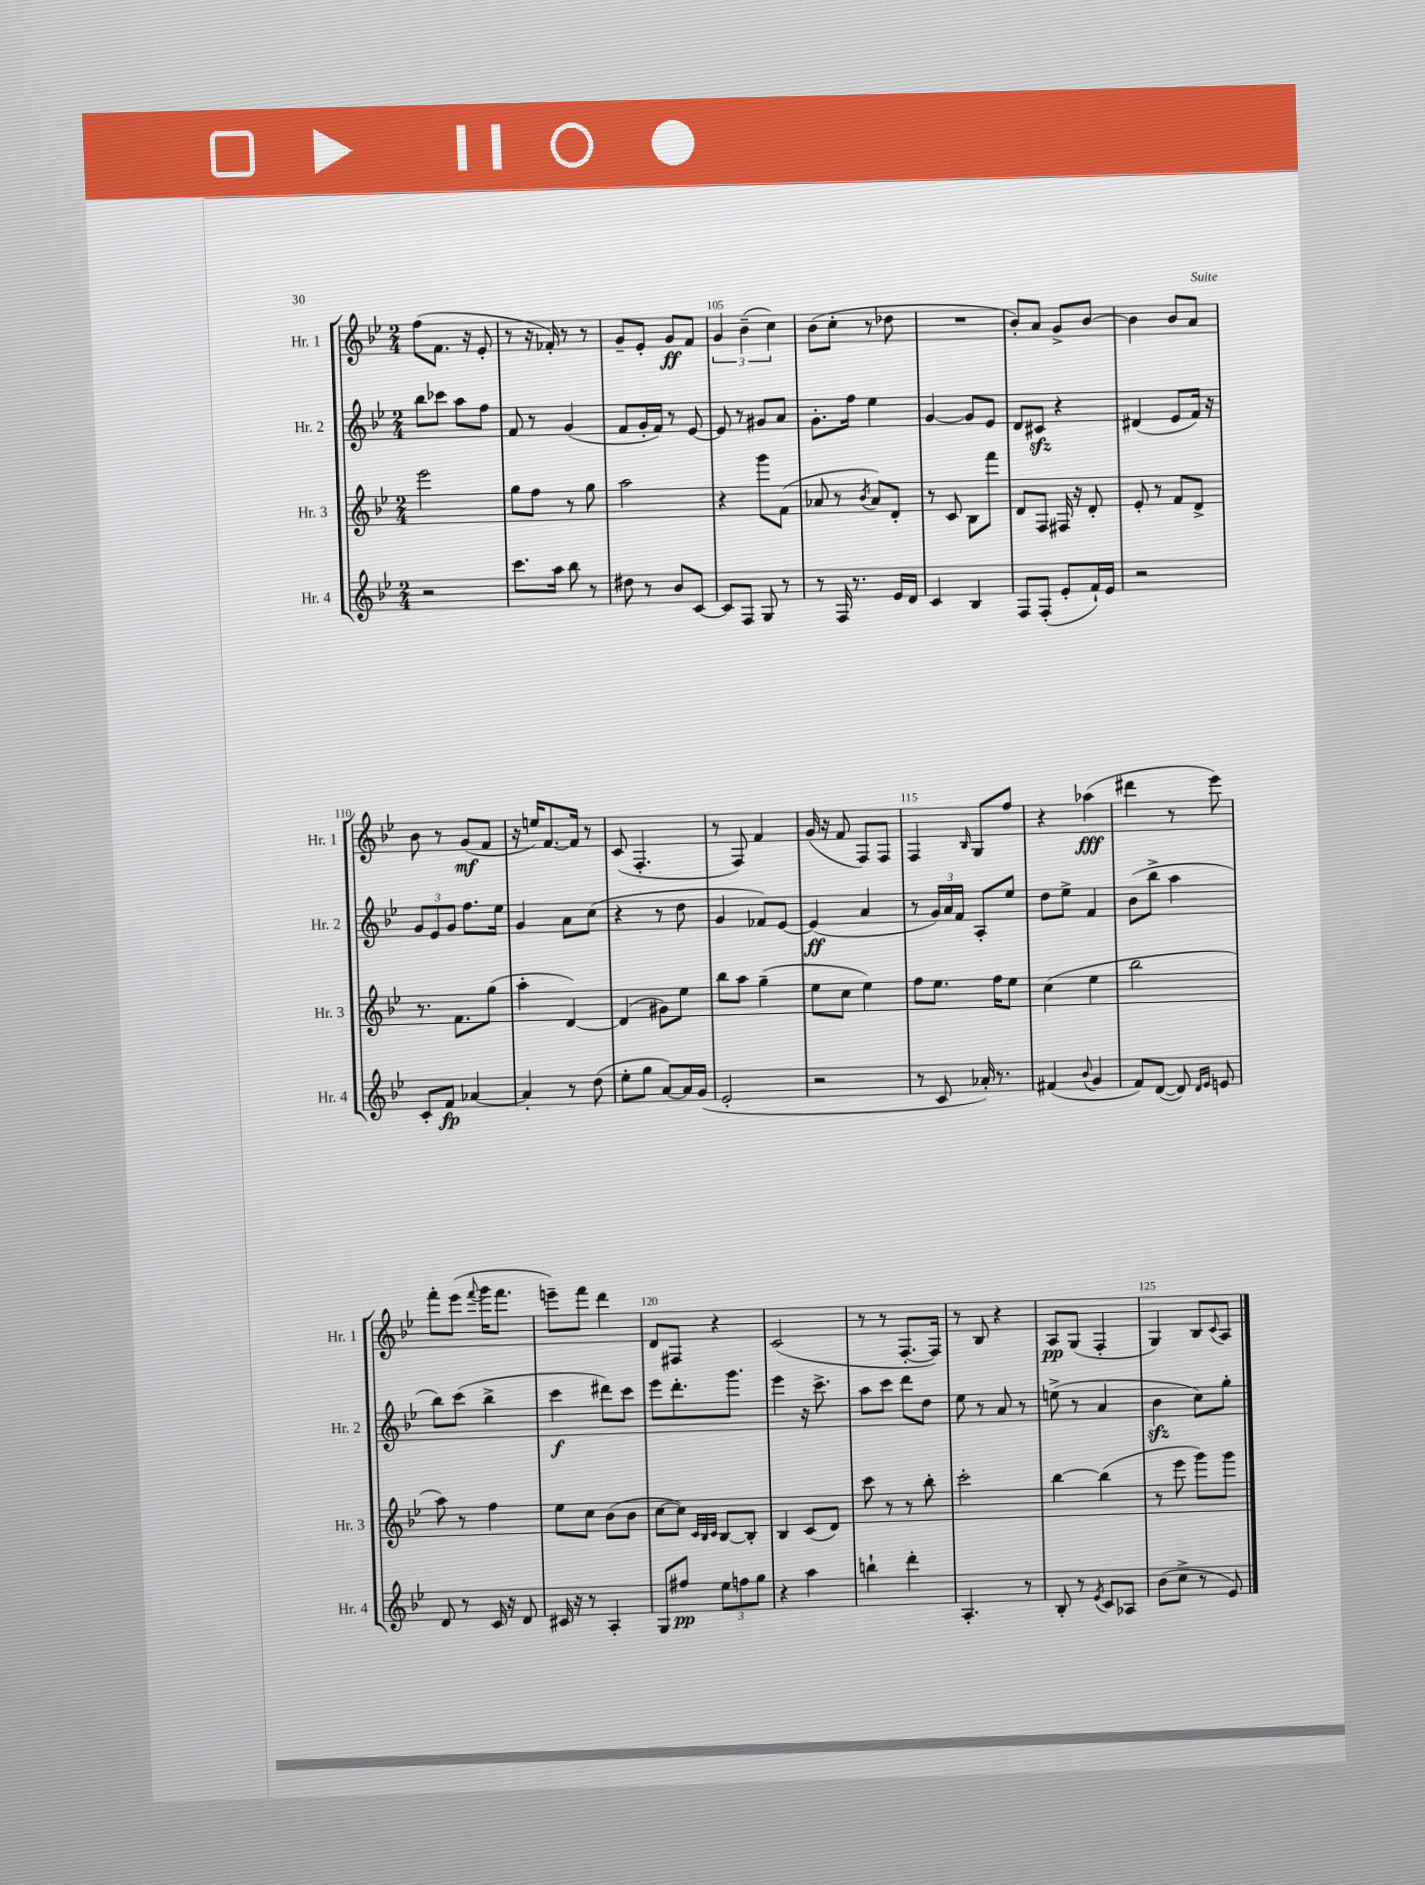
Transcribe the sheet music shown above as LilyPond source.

<<
\new StaffGroup <<
\new Staff = "s0" \with { instrumentName = "Hr. 1" shortInstrumentName = "Hr. 1" } {
    \clef treble \key bes \major \numericTimeSignature \time 2/4
    f''8( f'8. r16 ees'8-. |
    r8 r16 fes'16-.) r8 r8 |
    g'8-- ees'8-. g'8\ff f'8 |
    \tuplet 3/2 { g'4 bes'4--( c''4) } |
    bes'8( c''8-. r8 des''8 |
    R2 |
    bes'8-.) a'8 g'8-> bes'8~ |
    bes'4 bes'8 a'8 |
    bes'8 r8 g'8\mf( f'8 |
    r16 e''16) f'8.~ f'16 r8 |
    c'8( f4.-. |
    r8 f8) f'4 |
    g'16( r16 f'8 f8) f8 |
    f4 \grace { bes16 } g8 f''8 |
    r4 aes''4\fff( |
    dis'''4 r8 ees'''8) |
    f'''8-. ees'''8( \appoggiatura { f'''8 } g'''16 f'''8. |
    e'''8--) f'''8 d'''4 |
    d'8 fis8 r4 |
    c'2( |
    r8 r8 f8.~-. f16) |
    r8 bes8 r4 |
    a8\pp g8( f4-. |
    g4) bes8 \appoggiatura { c'8 } a8 \bar "|." |
}
\new Staff = "s1" \with { instrumentName = "Hr. 2" shortInstrumentName = "Hr. 2" } {
    \clef treble \key bes \major \numericTimeSignature \time 2/4
    bes''8 ces'''8 a''8 f''8 |
    f'8 r8 g'4( |
    f'8 g'16-. f'16) r8 ees'8~ |
    ees'8 r8 gis'8 a'8 |
    g'8.-. f''16 ees''4 |
    g'4~ g'8 ees'8 |
    d'8 cis'8\sfz r4 |
    dis'4( ees'8 f'16) r16 |
    \tuplet 3/2 { g'8 ees'8 g'8 } f''8. ees''16 |
    g'4 a'8 c''8( |
    r4 r8 d''8 |
    g'4 fes'8) ees'8~ |
    ees'4\ff( a'4 |
    r8 \tuplet 3/2 { g'16) a'16 f'16 } a8-. ees''8 |
    d''8 ees''8-> f'4 |
    bes'8( bes''8-> a''4 |
    bes''8) c'''8( bes''4-> |
    c'''4\f dis'''8) c'''8 |
    ees'''8 d'''8.-. g'''8. |
    ees'''4 r16 c'''8.-> |
    a''8 c'''8 d'''8 d''8 |
    ees''8 r8 a'8 r8 |
    e''8->( r8 a'4 |
    bes'4\sfz c''8) g''8-. \bar "|." |
}
\new Staff = "s2" \with { instrumentName = "Hr. 3" shortInstrumentName = "Hr. 3" } {
    \clef treble \key bes \major \numericTimeSignature \time 2/4
    ees'''2 |
    g''8 f''8 r8 g''8 |
    a''2 |
    r4 g'''8 f'8( |
    aes'8 r8 \acciaccatura { bes'8 } aes'8) d'8-. |
    r8 c'8 bes8 f'''8 |
    d'8 f8 fis16 r16 d'8-. |
    ees'8-. r8 f'8 d'8-> |
    r8. f'8. g''8( |
    a''4-. d'4~) |
    d'4( gis'8) ees''8 |
    bes''8 a''8 g''4--( |
    ees''8 c''8 ees''4) |
    f''8 ees''8. f''16 ees''8 |
    c''4( ees''4 |
    bes''2 |
    a''8) r8 f''4 |
    ees''8 c''8 bes'8( bes'8 |
    c''8~ c''8) \grace { c'32 bes32 c'32 } bes8~ bes8-. |
    bes4 c'8( d'8) |
    c'''8 r8 r8 bes''8-. |
    c'''2-. |
    bes''4~ bes''4( |
    r8 ees'''8 g'''8) g'''8 \bar "|." |
}
\new Staff = "s3" \with { instrumentName = "Hr. 4" shortInstrumentName = "Hr. 4" } {
    \clef treble \key bes \major \numericTimeSignature \time 2/4
    r2 |
    c'''8. a''16 bes''8 r8 |
    dis''8 r8 bes'8 c'8~ |
    c'8 f8 g8 r8 |
    r8 f16 r8. ees'16 d'16 |
    c'4 bes4 |
    f8 f8-.( ees'8-. f'16-!) ees'16 |
    r2 |
    c'8-. f'8\fp aes'4~ |
    aes'4-. r8 d''8( |
    ees''8-. g''8 a'8~) a'16 g'16( |
    ees'2-. |
    r2 |
    r8 c'8 aes'16-.) r8. |
    fis'4( \appoggiatura { bes'8 } g'4 |
    f'8) d'8~( d'8) \grace { d'16 ees'16 } e'8 |
    d'8 r8 c'16 r16 d'8 |
    cis'16 r16 r8 a4-. |
    g8 fis''8\pp \tuplet 3/2 { ees''8 f''8 g''8 } |
    r4 a''4 |
    b''4-! d'''4-. |
    a4.-. r8 |
    bes8-. r8 \acciaccatura { ees'8 } c'8 aes8 |
    bes'8( c''8-> r8 ees'8) \bar "|." |
}
>>
>>
\layout { \context { \Score currentBarNumber = #102 \override BarNumber.break-visibility = ##(#f #t #t) barNumberVisibility = #(every-nth-bar-number-visible 5) } }
